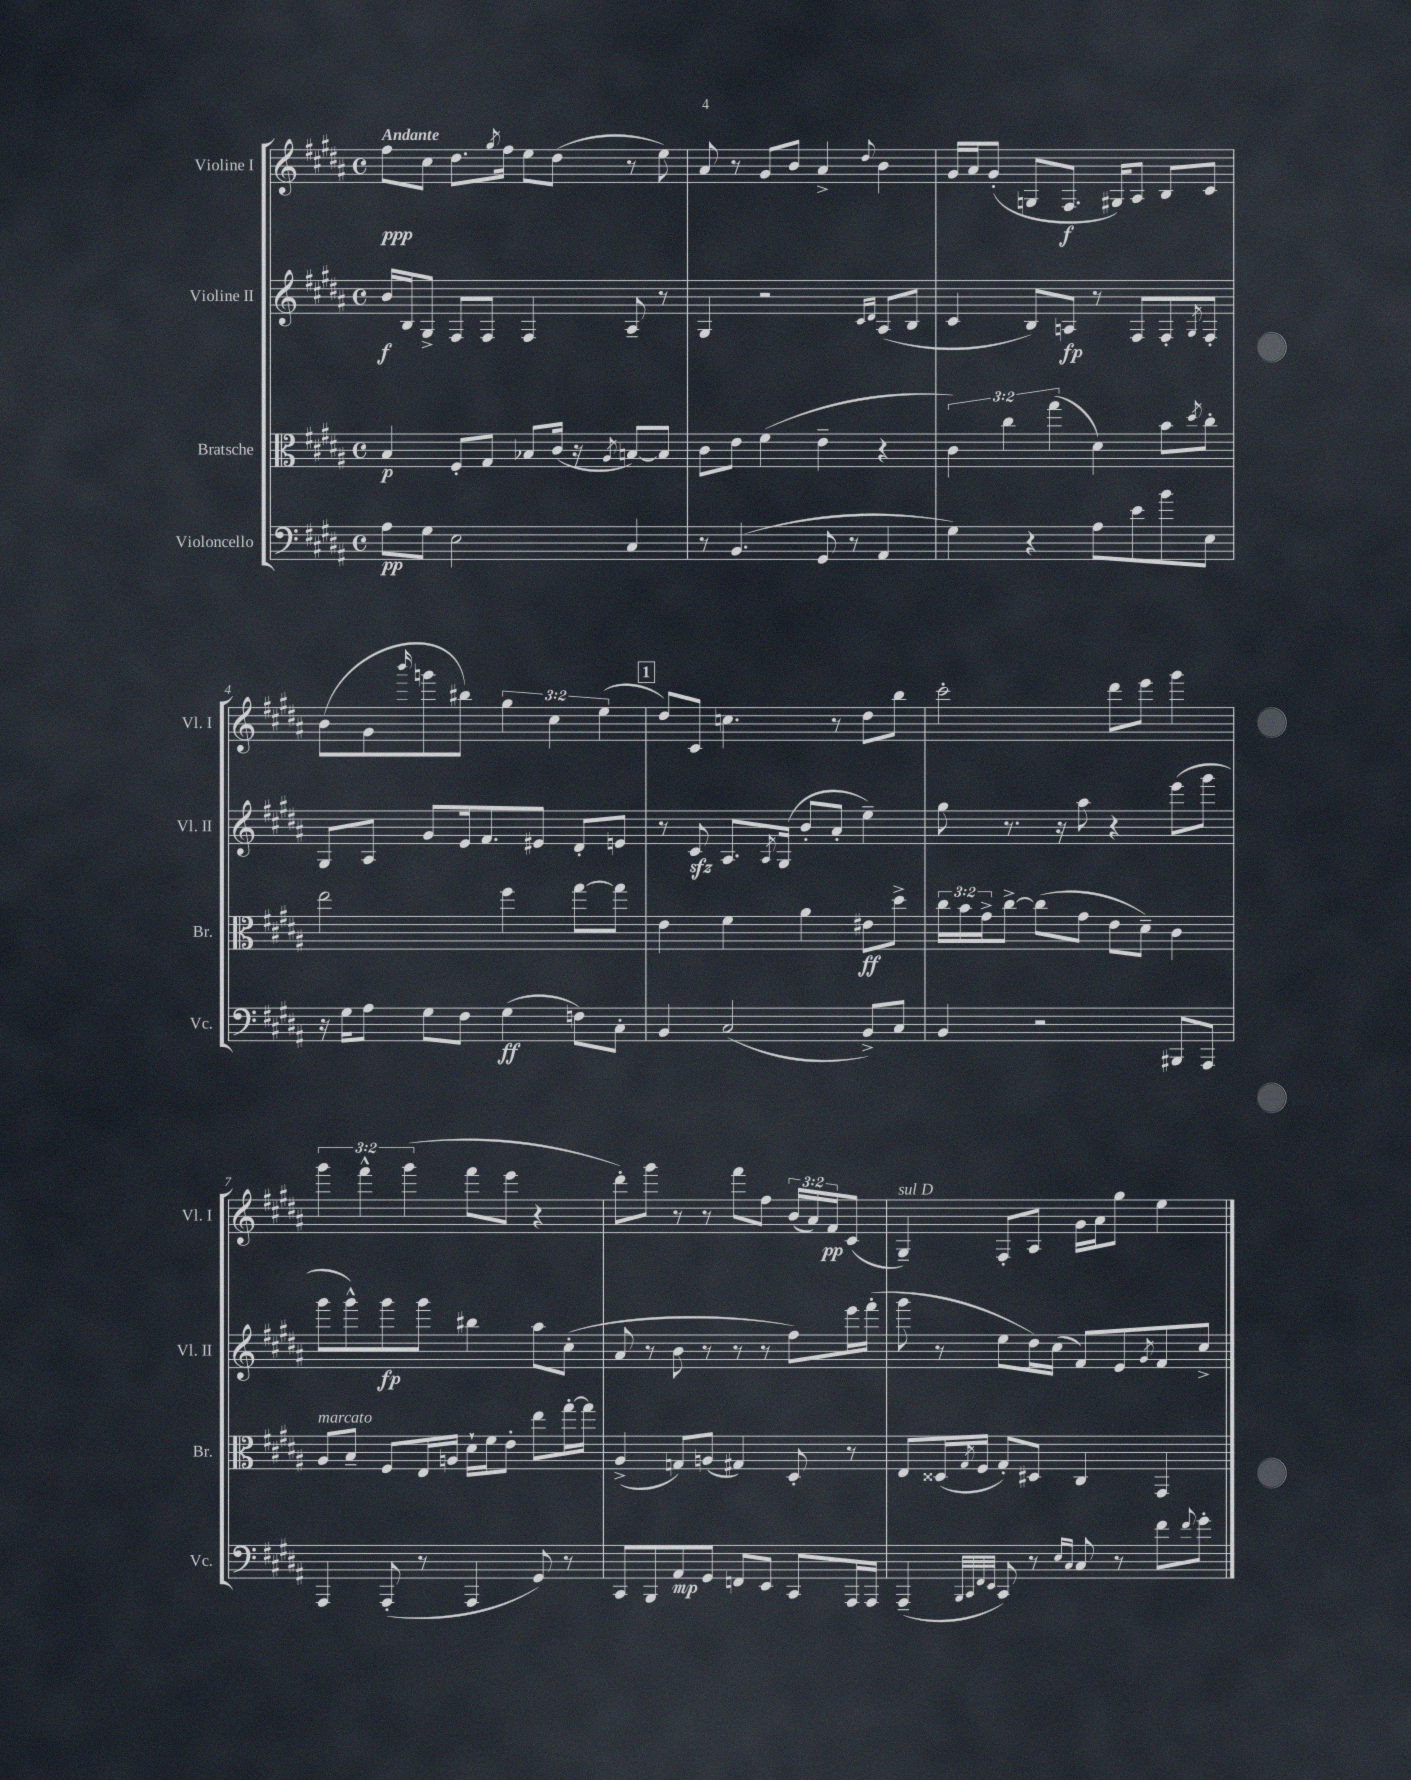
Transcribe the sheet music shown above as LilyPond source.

<<
\new StaffGroup <<
\new Staff = "s0" \with { instrumentName = "Violine I" shortInstrumentName = "Vl. I" } {
    \clef treble \key b \major \defaultTimeSignature \time 4/4 \override Staff.TupletNumber.text = #tuplet-number::calc-fraction-text \tempo "Andante"
    fis''8\ppp cis''8 dis''8. \acciaccatura { gis''8 } fis''16 e''8 dis''8( r8 e''8) |
    ais'8 r8 gis'8 b'8 ais'4-> \appoggiatura { dis''8 } b'4 |
    gis'16 ais'16 gis'8-.( g8 fis8.\f gis16) ais8 b8 cis'8 |
    b'8( gis'8 \grace { b'''16 } g'''8 bis''8) \tuplet 3/2 { gis''4 cis''4 e''4( } |
    \mark \markup { \box "1" } dis''8) cis'8 c''4. r8 dis''8 b''8 |
    cis'''2-. dis'''8 e'''8 gis'''4 |
    \tuplet 3/2 { gis'''4 fis'''4-^ gis'''4( } fis'''8 e'''8 r4 |
    dis'''8-.) gis'''8 r8 r8 fis'''8 fis''8 \tuplet 3/2 { b'16( ais'16) fis'16\pp } cis'8( |
    gis4--^\markup { \italic "sul D" }) fis8-. ais8 gis'16 ais'16 gis''8 e''4 \bar "|." |
}
\new Staff = "s1" \with { instrumentName = "Violine II" shortInstrumentName = "Vl. II" } {
    \clef treble \key b \major \defaultTimeSignature \time 4/4
    b'16\f b16 gis8-> fis8 fis8 fis4 ais8-- r8 |
    gis4 r2 \grace { cis'16 dis'16 } ais8( b8 |
    cis'4 b8) a8\fp r8 fis8 fis8-. \acciaccatura { gis8 } fis8-. |
    gis8 ais8 gis'8 e'16 fis'8. eis'8 dis'8-. e'8 |
    \mark \markup { \box "1" } r8 cis'8\sfz ais8. \acciaccatura { ais8 } gis16( b'8-. ais'8-. e''4--) |
    gis''8 r8. r16 ais''8 r4 e'''8( gis'''8 |
    gis'''8 gis'''8-^) gis'''8\fp gis'''8 bis''4 ais''8 cis''8-.( |
    ais'8 r8 b'8 r8 r8 r8 fis''8) e'''16 fis'''16-.( |
    gis'''8 r8 e''8 dis''16) cis''16( fis'8) e'8 \acciaccatura { gis'8 } fis'8 cis''8-> \bar "|." |
}
\new Staff = "s2" \with { instrumentName = "Bratsche" shortInstrumentName = "Br." } {
    \clef alto \key b \major \defaultTimeSignature \time 4/4 \override Staff.TupletNumber.text = #tuplet-number::calc-fraction-text
    b4\p fis8-. gis8 bes8 cis'16( r16 \acciaccatura { ais8 } b8~) b8 |
    cis'8 e'8 fis'4( e'4-- r4 |
    \tuplet 3/2 { cis'4) cis''4 gis''4( } dis'4) b'8 \acciaccatura { dis''8 } cis''8-. |
    e''2 fis''4 gis''8~ gis''8 |
    \mark \markup { \box "1" } e'4 fis'4 ais'4 eis'8\ff dis''8-> |
    \tuplet 3/2 { cis''16 b'16 gis'16-> } cis''8~-> cis''8( gis'8 e'8 dis'8--) cis'4 |
    ais8^\markup { \italic "marcato" } b8-- fis8 e16 a16 dis'16-! fis'16 e'8-. e''8 gis''16~-. gis''16 |
    ais4->( g8) a8( gis4) dis8-. r8 |
    e8 disis16( \acciaccatura { gis8 } fis16 gis8-.) dis8 cis4 gis,4 \bar "|." |
}
\new Staff = "s3" \with { instrumentName = "Violoncello" shortInstrumentName = "Vc." } {
    \clef bass \key b \major \defaultTimeSignature \time 4/4
    ais8\pp gis8 e2 cis4 |
    r8 b,4.( gis,8 r8 ais,4 |
    gis4) r4 ais8 e'8 b'8 e8 |
    r16 gis16 ais8 gis8 fis8 gis4\ff( f8) cis8-. |
    \mark \markup { \box "1" } b,4 cis2( b,8->) cis8 |
    b,4 r2 bis,,8 ais,,8 |
    ais,,4 ais,,8-.( r8 ais,,4 gis,8) r8 |
    cis,8 b,,8 ais,8\mp gis,8 f,8 e,8 cis,8 ais,,16 ais,,16 |
    ais,,4--( \grace { b,,32 cis,32 fis,32 e,32 } cis,8) r8 \grace { e16 cis16 } cis8 r8 fis'8 \appoggiatura { fis'8 } gis'8-. \bar "|." |
}
>>
>>
